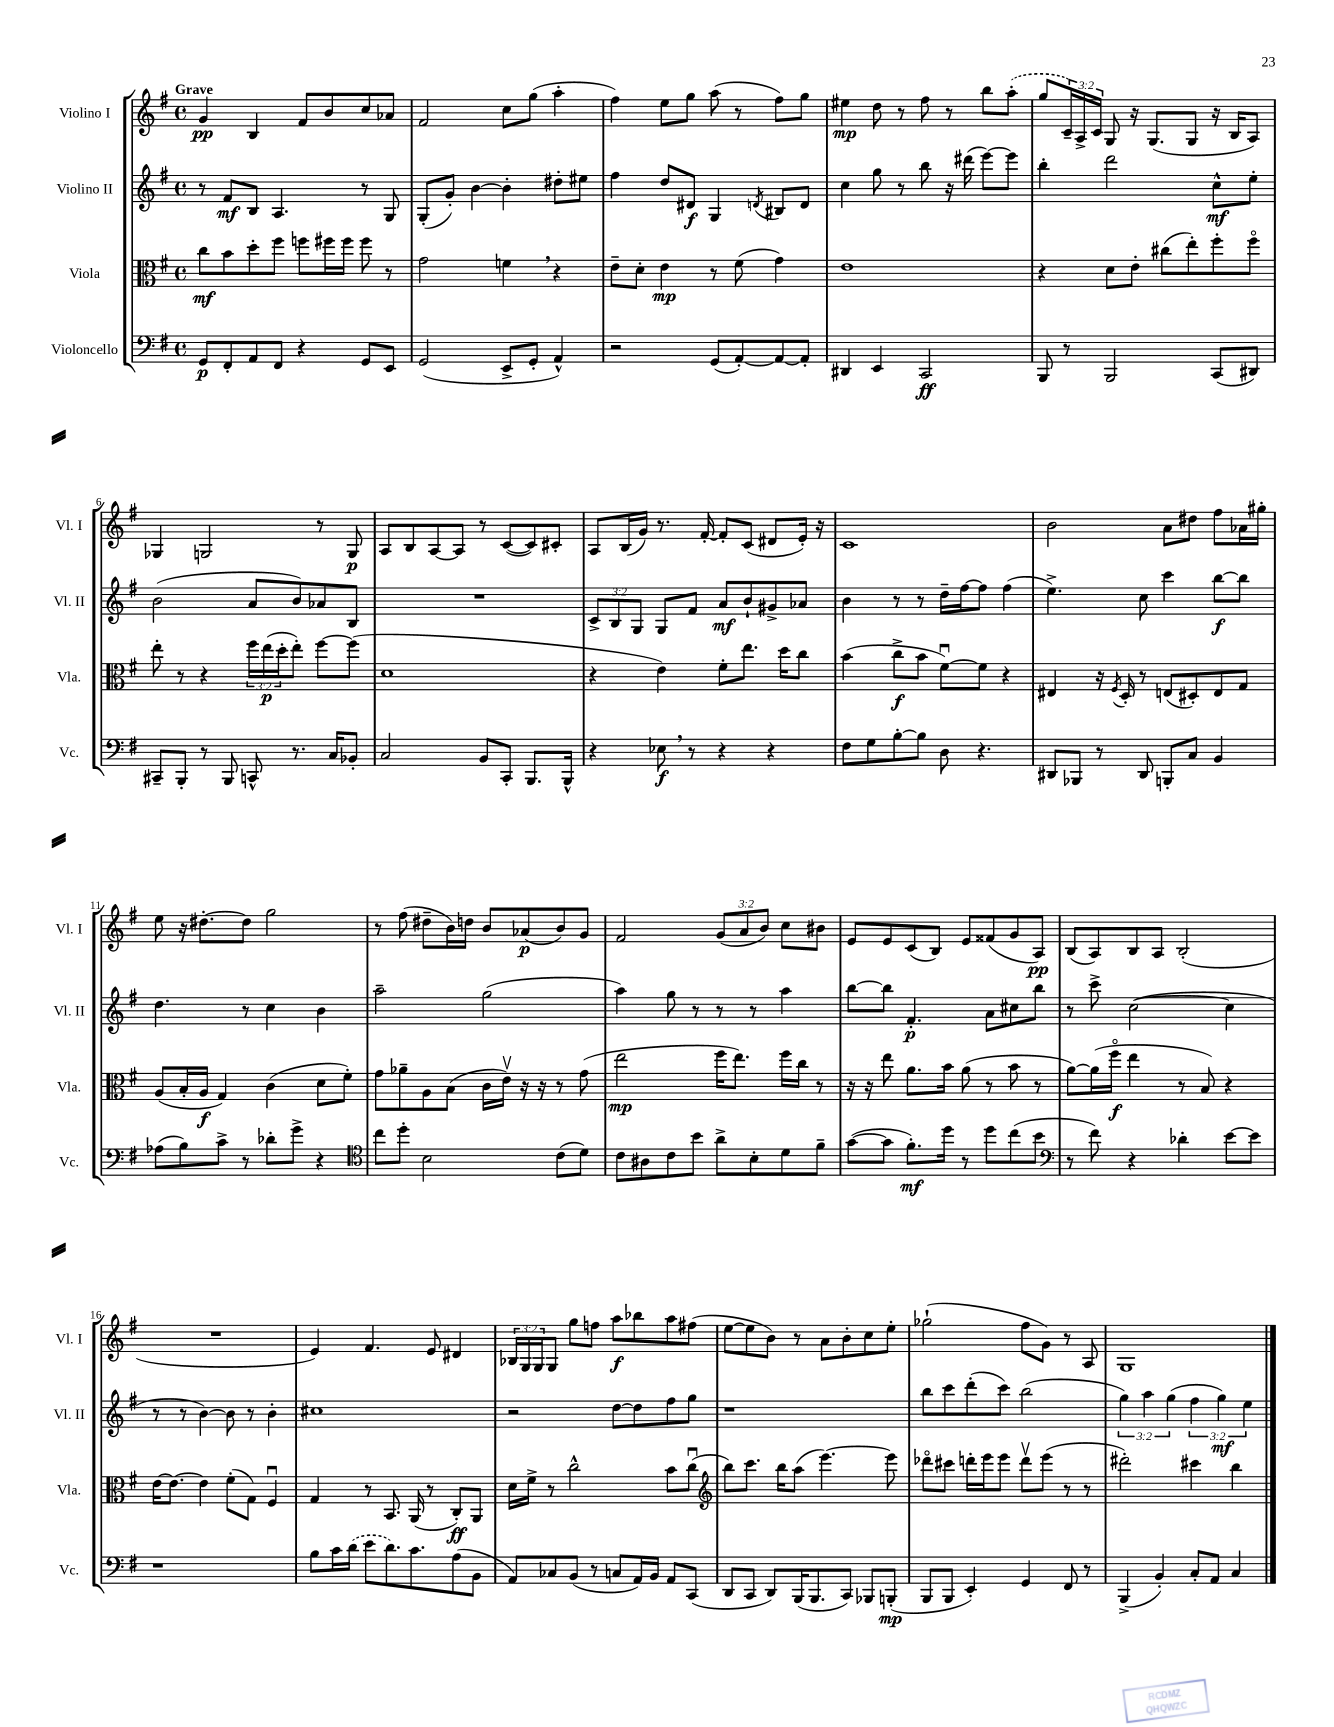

**kern	**dynam	**kern	**dynam	**kern	**dynam	**kern	**dynam
*part4	*part4	*part3	*part3	*part2	*part2	*part1	*part1
*staff4	*staff4	*staff3	*staff3	*staff2	*staff2	*staff1	*staff1
*I"Violoncello	*	*I"Viola	*	*I"Violino II	*	*I"Violino I	*
*I'Vc.	*	*I'Vla.	*	*I'Vl. II	*	*I'Vl. I	*
*clefF4	*	*clefC3	*	*clefG2	*	*clefG2	*
*k[f#]	*	*k[f#]	*	*k[f#]	*	*k[f#]	*
*M4/4	*	*M4/4	*	*M4/4	*	*M4/4	*
*met(c)	*	*met(c)	*	*met(c)	*	*met(c)	*
=1	=1	=1	=1	=1	=1	=1	=1
!	!	!	!	!	!	!LO:TX:a:B:t=Grave	!
8GG/L	p	8cc\L	mf	8r	.	4g/	pp
8FF#'/	.	8b\	.	8f#/L	mf	.	.
8AA/	.	8dd'\	.	8B/J	.	4B/	.
8FF#/J	.	8ff#\J	.	4.A/	.	.	.
4r	.	8ffn\L	.	.	.	8f#/L	.
.	.	16ff#X\L	.	.	.	8b/	.
.	.	16ff#\JJ	.	.	.	.	.
8GG/L	.	8ff#\	.	8r	.	8cc/	.
8EE/J	.	8r	.	8G/	.	8a-X/J	.
=2	=2	=2	=2	=2	=2	=2	=2
(2GG/	.	2g\	.	(8G'/L	.	2f#/	.
.	.	.	.	8g'/J)	.	.	.
.	.	.	.	[4b\	.	.	.
8EE^/L	.	4fn,\	.	4b'\]	.	8cc\L	.
8GG'/J	.	.	.	.	.	(8gg\J	.
4AA^^/)	.	4r	.	8dd#X'\L	.	4aa'\	.
.	.	.	.	8ee#X\J	.	.	.
=3	=3	=3	=3	=3	=3	=3	=3
2r	.	8e~\L	.	4ff#\	.	4ff#\)	.
.	.	8d'\J	.	.	.	.	.
.	.	4e\	mp	8dd/L	.	8ee\L	.
.	.	.	.	8d#X/J	f	8gg\J	.
(8GG/L	.	8r	.	4G/	.	(8aa\	.
[8AA'/)	.	(8f#\	.	.	.	8r	.
.	.	.	.	8qdn/	.	.	.
8AA/_	.	4g\)	.	8B#X/L	.	8ff#\L)	.
8AA'/J]	.	.	.	8d/J	.	8gg\J	.
=4	=4	=4	=4	=4	=4	=4	=4
4DD#X/	.	1e	.	4cc\	.	4ee#X\	mp
4EE/	.	.	.	8gg\	.	8dd\	.
.	.	.	.	8r	.	8r	.
2CC/	ff	.	.	8bb\	.	8ff#\	.
.	.	.	.	16r	.	8r	.
.	.	.	.	(16ddd#X\	.	.	.
.	.	.	.	[8eee\L)	.	8bb\L	.
.	.	.	.	8eee\J]	.	(8aa'\J	.
=5	=5	=5	=5	=5	=5	=5	=5
8BBB/	.	4r	.	4bb'\	.	8gg/L	.
8r	.	.	.	.	.	24c~/L)	.
.	.	.	.	.	.	24A^/	.
.	.	.	.	.	.	24c/JJ	.
2BBB/	.	8d\L	.	2ddd\	.	8G/	.
.	.	8e'\J	.	.	.	16r	.
.	.	.	.	.	.	(8.G/L	.
.	.	(8cc#X\L	.	.	.	.	.
.	.	8ee'\)	.	.	.	8G/J	.
(8CC/L	.	8ff#'\	.	8cc^^\L	mf	16r	.
.	.	.	.	.	.	16B/KL	.
8DD#X/J)	.	8ff#\J	.	8ee'\J	.	8A/J)	.
!!LO:LB:g=z
=6	=6	=6	=6	=6	=6	=6	=6
8CC#X~/L	.	8ee'\	.	(2b\	.	4G-X/	.
8BBB'/J	.	8r	.	.	.	.	.
8r	.	4r	.	.	.	2Gn/	.
8BBB/	.	.	.	.	.	.	.
8CCn^^/	.	24ff#\LL	.	8a/L	.	.	.
.	.	(24ee\	p	.	.	.	.
.	.	24dd'\J	.	.	.	.	.
8.r	.	8ee'\J)	.	8b/)	.	.	.
.	.	[8ff#\L	.	8a-X/	.	8r	.
16C/KL	.	.	.	.	.	.	.
8BB-X'/J	.	(8ff#\J]	.	8B/J	.	8G/	p
=7	=7	=7	=7	=7	=7	=7	=7
2C/	.	1d	.	1r	.	8A/L	.
.	.	.	.	.	.	8B/	.
.	.	.	.	.	.	[8A/	.
.	.	.	.	.	.	8A/J]	.
8BB/L	.	.	.	.	.	8r	.
8CC'/J	.	.	.	.	.	([8c/L	.
8.BBB/L	.	.	.	.	.	8c/])	.
.	.	.	.	.	.	8c#X'/J	.
16BBB^^/Jk	.	.	.	.	.	.	.
=8	=8	=8	=8	=8	=8	=8	=8
4r	.	4r	.	12c^/L	.	8A/L	.
.	.	.	.	12B/	.	.	.
.	.	.	.	.	.	(16B/L	.
.	.	.	.	12G/J	.	.	.
.	.	.	.	.	.	16g/JJ)	.
8E-X,\	f	4e\)	.	8G/L	.	8.r	.
8r	.	.	.	8f#/J	.	.	.
.	.	.	.	.	.	[16f#'/	.
4r	.	8f#'\L	.	8a/L	mf	8f#'/L]	.
.	.	8.ee\J	.	8b`/	.	(8c/J	.
4r	.	.	.	8g#X^/	.	8d#X/L	.
.	.	16dd\KL	.	.	.	.	.
.	.	8cc\J	.	8a-X/J	.	16e'/Jk)	.
.	.	.	.	.	.	16r	.
=9	=9	=9	=9	=9	=9	=9	=9
8F#\L	.	(4b\	.	4b\	.	1c	.
8G\	.	.	.	.	.	.	.
[8B'\	.	8cc^\L	f	8r	.	.	.
8B\J]	.	8b\J	.	8r	.	.	.
8D\	.	[8f#u\L)	.	16dd~\LL	.	.	.
.	.	.	.	[16ff#\J	.	.	.
4.r	.	8f#\J]	.	8ff#\J]	.	.	.
.	.	4r	.	(4ff#\	.	.	.
=10	=10	=10	=10	=10	=10	=10	=10
8DD#X/L	.	4E#X/	.	4.ee^\)	.	2b\	.
8BBB-X/J	.	.	.	.	.	.	.
8r	.	16r	.	.	.	.	.
.	.	8qF#/	.	.	.	.	.
.	.	16D'/	.	.	.	.	.
8DD#/	.	8r	.	8cc\	.	.	.
8BBBn'/L	.	(8En/L	.	4ccc\	.	8a\L	.
8C/J	.	8D#X'/)	.	.	.	8dd#X\J	.
4BB/	.	8E/	.	[8bb\L	f	8ff#\L	.
.	.	8G/J	.	8bb\J]	.	16a-X\L	.
.	.	.	.	.	.	16gg#X'\JJ	.
!!LO:LB:g=z
=11	=11	=11	=11	=11	=11	=11	=11
(8A-X\L	.	(8A/L	.	4.dd\	.	8ee\	.
8B\)	.	16B'/L	.	.	.	16r	.
.	.	16A/JJ	f	.	.	[8.dd#X'\L	.
8c^\J	.	4G/)	.	.	.	.	.
8r	.	.	.	8r	.	8dd#\J]	.
8d-X'\L	.	(4c\	.	4cc\	.	2gg\	.
8g^\J	.	.	.	.	.	.	.
4r	.	8d\L	.	4b\	.	.	.
.	.	8f#'\J)	.	.	.	.	.
=12	=12	=12	=12	=12	=12	=12	=12
*clefC4	*	*	*	*	*	*	*
8cc\L	.	8g\L	.	2aa~\	.	8r	.
8dd'\J	.	8a-X~\	.	.	.	(8ff#\	.
2B\	.	8A\	.	.	.	8dd#X~\L	.
.	.	(8B\J	.	.	.	16b\L)	.
.	.	.	.	.	.	16ddn\JJ	.
.	.	16c\LL	.	(2gg\	.	8b/L	.
.	.	16ev\JJ)	.	.	.	.	.
.	.	16r	.	.	.	(8a-X/	p
.	.	16r	.	.	.	.	.
(8c\L	.	8r	.	.	.	8b/)	.
8d\J)	.	(8g\	.	.	.	8g/J	.
=13	=13	=13	=13	=13	=13	=13	=13
8c\L	.	2ee\	mp	4aa\)	.	2f#/	.
8A#X\	.	.	.	.	.	.	.
8c\	.	.	.	8gg\	.	.	.
8b\J	.	.	.	8r	.	.	.
8a^\L	.	16ff#\KL	.	8r	.	(12g/L	.
.	.	8.ee\J)	.	.	.	.	.
.	.	.	.	.	.	12a/	.
8B'\	.	.	.	8r	.	.	.
.	.	.	.	.	.	12b/J)	.
8d\	.	16ff#\LL	.	4aa\	.	8cc\L	.
.	.	16cc\JJ	.	.	.	.	.
8f#~\J	.	8r	.	.	.	8b#X\J	.
=14	=14	=14	=14	=14	=14	=14	=14
([8g\L	.	16r	.	[8bb\L	.	8e/L	.
.	.	16r	.	.	.	.	.
8g\J]	.	8ee\	.	8bb\J]	.	8e/	.
8.f#'\L)	mf	8.a\L	.	4.f#'/	p	(8c/	.
.	.	.	.	.	.	8B/J)	.
16dd\Jk	.	16b\Jk	.	.	.	.	.
8r	.	(8a\	.	.	.	8e/L	.
8dd\L	.	8r	.	8a\L	.	(8f##X/	.
(8cc\	.	8b\	.	8cc#X\	.	8g/	.
8b\J	.	8r	.	8bb\J	.	8A/J)	pp
=15	=15	=15	=15	=15	=15	=15	=15
*clefF4	*	*	*	*	*	*	*
8r	.	[8a\L)	.	8r	.	(8B/L	.
8f#\)	.	(16a\L]	.	8ccc^\	.	8A/)	.
.	.	16ff#\JJ	f	.	.	.	.
4r	.	4ee\	.	([2cc\	.	8B/	.
.	.	.	.	.	.	8A/J	.
4d-X'\	.	8r	.	.	.	(2B'/	.
.	.	8B/)	.	.	.	.	.
[8e\L	.	4r	.	4cc\]	.	.	.
8e\J]	.	.	.	.	.	.	.
!!LO:LB:g=z
=16	=16	=16	=16	=16	=16	=16	=16
1r	.	[16e\KL	.	8r	.	1r	.
.	.	8.e\J_	.	.	.	.	.
.	.	.	.	8r	.	.	.
.	.	4e\]	.	[4b\)	.	.	.
.	.	(8f#'\L	.	8b\]	.	.	.
.	.	8G\J)	.	8r	.	.	.
.	.	4F#u/	.	4b'\	.	.	.
=17	=17	=17	=17	=17	=17	=17	=17
8B\L	.	4G/	.	1cc#X	.	4e/)	.
16c\L	.	.	.	.	.	.	.
(16d\JJ	.	.	.	.	.	.	.
8e\L	.	8r	.	.	.	4.f#/	.
8.d\)	.	8.BB/	.	.	.	.	.
8.c\	.	(16AA/	.	.	.	.	.
.	.	8r	.	.	.	8e/	.
(8A\	.	8C'/L)	ff	.	.	4d#X/	.
8BB\J	.	8AA/J	.	.	.	.	.
=18	=18	=18	=18	=18	=18	=18	=18
8AA/L)	.	16d\LL	.	2r	.	24B-X/LL	.
.	.	.	.	.	.	24G/	.
.	.	16f#^\JJ	.	.	.	.	.
.	.	.	.	.	.	24G/J	.
8C-X/	.	8r	.	.	.	8G/J	.
(8BB/J	.	2cc^^\	.	.	.	8gg\L	.
8r	.	.	.	.	.	8ffn\J	.
8Cn/L	.	.	.	[8dd\L	.	8aa\L	f
16AA/L)	.	.	.	8dd\]	.	8bb-X\	.
16BB/JJ	.	.	.	.	.	.	.
8AA/L	.	8b\L	.	8ff#\	.	8aa\	.
(8CC/J	.	(8ccu\J	.	8gg\J	.	(8ff#X\J	.
=19	=19	=19	=19	=19	=19	=19	=19
*	*	*clefG2	*	*	*	*	*
8DD/L	.	8bb\L)	.	1r	.	[8ee\L	.
8CC/J	.	8.ccc\J	.	.	.	8ee\]	.
8DD/L)	.	.	.	.	.	8b\J)	.
.	.	16bb\KL	.	.	.	.	.
(16BBB/K	.	(8aa\J	.	.	.	8r	.
8.BBB/	.	.	.	.	.	.	.
.	.	[4.eee\)	.	.	.	8a\L	.
8CC/J)	.	.	.	.	.	8b'\	.
8BBB-X/L	.	.	.	.	.	8cc\	.
(8BBBn'/J	mp	8eee\]	.	.	.	8ee'\J	.
=20	=20	=20	=20	=20	=20	=20	=20
8BBB/L	.	8ddd-X\L	.	8bb\L	.	(2gg-X`\	.
8BBB/J	.	8ccc#X\J	.	8ccc\	.	.	.
4EE'/)	.	16dddn'\LL	.	(8ddd'\	.	.	.
.	.	16eee\J	.	.	.	.	.
.	.	8eee\J	.	8ccc\J)	.	.	.
4GG/	.	8dddv\L	.	(2bb\	.	8ff#\L	.
.	.	(8eee\J	.	.	.	8g\J)	.
8FF#/	.	8r	.	.	.	8r	.
8r	.	8r	.	.	.	8A/	.
=21	=21	=21	=21	=21	=21	=21	=21
(4BBB^/	.	2ddd#X'\)	.	6gg\)	.	1G	.
.	.	.	.	6aa\	.	.	.
4BB'/)	.	.	.	.	.	.	.
.	.	.	.	(6gg\	.	.	.
8C'/L	.	4ccc#X\	.	6ff#\	.	.	.
8AA/J	.	.	.	.	.	.	.
.	.	.	.	6gg\)	mf	.	.
4C/	.	4bb\	.	.	.	.	.
.	.	.	.	6ee\	.	.	.
==	==	==	==	==	==	==	==
*-	*-	*-	*-	*-	*-	*-	*-
